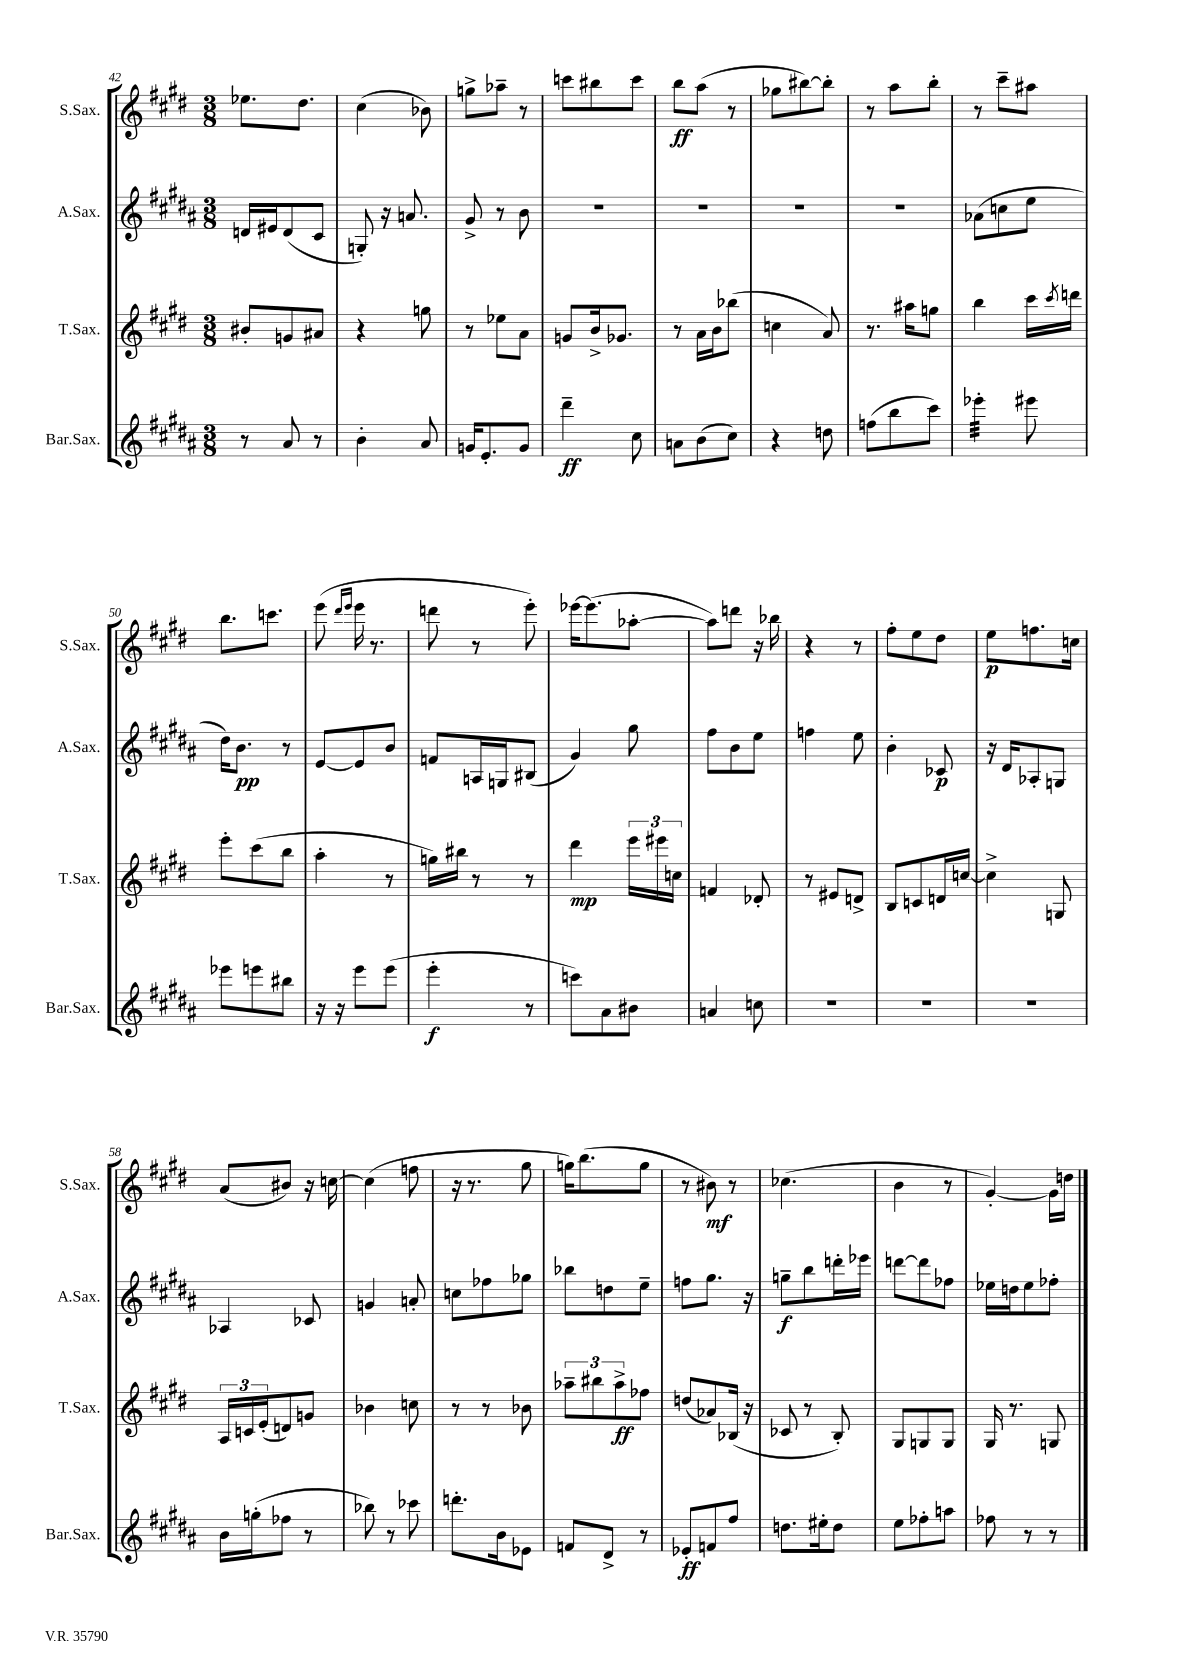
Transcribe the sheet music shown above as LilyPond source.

<<
\new StaffGroup <<
\new Staff = "s0" \with { instrumentName = "S.Sax." shortInstrumentName = "S.Sax." } {
    \clef treble \key e \major \numericTimeSignature \time 3/8
    ees''8. dis''8. |
    cis''4( bes'8) |
    g''8-> aes''8-- r8 |
    c'''8 bis''8 c'''8 |
    b''8\ff a''8( r8 |
    ges''8 bis''8~) bis''8-. |
    r8 a''8 b''8-. |
    r8 cis'''8-- ais''8 |
    b''8. c'''8. |
    e'''8( \grace { dis'''16 e'''16 } e'''16 r8. |
    d'''8 r8 e'''8-.) |
    ees'''16~ ees'''8.( aes''8~-. |
    aes''8) d'''8 r16 bes''16 |
    r4 r8 |
    fis''8-. e''8 dis''8 |
    e''8\p f''8. c''16 |
    a'8( bis'8) r16 c''16~ |
    c''4( f''8 |
    r16 r8. gis''8 |
    g''16) b''8.( g''8 |
    r8 bis'8\mf) r8 |
    ces''4.( |
    b'4 r8 |
    gis'4~-.) gis'16 d''16 \bar "|." |
}
\new Staff = "s1" \with { instrumentName = "A.Sax." shortInstrumentName = "A.Sax." } {
    \clef treble \key b \major \numericTimeSignature \time 3/8
    d'16 eis'16 d'8( cis'8 |
    g8-.) r16 a'8. |
    gis'8-> r8 b'8 |
    R4. |
    R4. |
    R4. |
    R4. |
    aes'8( c''8 e''8 |
    dis''16) b'8.\pp r8 |
    e'8~ e'8 b'8 |
    f'8 a16 g16 bis8( |
    gis'4) gis''8 |
    fis''8 b'8 e''8 |
    f''4 e''8 |
    b'4-. ces'8\p |
    r16 dis'16 aes8-. g8 |
    aes4 ces'8 |
    g'4 a'8-. |
    c''8 fes''8 ges''8 |
    bes''8 d''8 e''8-- |
    f''8 gis''8. r16 |
    g''8--\f b''8 d'''16-. ees'''16 |
    d'''8~ d'''8 fes''8 |
    ees''16 d''16 ees''8 fes''8-. \bar "|." |
}
\new Staff = "s2" \with { instrumentName = "T.Sax." shortInstrumentName = "T.Sax." } {
    \clef treble \key e \major \numericTimeSignature \time 3/8
    bis'8-. g'8 ais'8 |
    r4 g''8 |
    r8 ees''8 a'8 |
    g'8 b'16-> ges'8. |
    r8 a'16 b'16 bes''8( |
    c''4 a'8) |
    r8. ais''16 g''8 |
    b''4 cis'''16 \acciaccatura { cis'''8 } d'''16 |
    e'''8-. cis'''8( b''8 |
    a''4-. r8 |
    g''16) bis''16 r8 r8 |
    dis'''4\mp \tuplet 3/2 { e'''16 eis'''16 c''16 } |
    f'4 des'8-. |
    r8 eis'8 d'8-> |
    b8 c'8 d'16 c''16~ |
    c''4-> g8 |
    \tuplet 3/2 { a16 c'16 e'16-.( } d'8) g'8 |
    bes'4 c''8 |
    r8 r8 bes'8 |
    \tuplet 3/2 { aes''8-- bis''8 aes''8->\ff } fes''8 |
    d''8( aes'8) bes16( r16 |
    ces'8 r8 b8-.) |
    gis8 g8 g8 |
    gis16 r8. g8 \bar "|." |
}
\new Staff = "s3" \with { instrumentName = "Bar.Sax." shortInstrumentName = "Bar.Sax." } {
    \clef treble \key b \major \numericTimeSignature \time 3/8
    r8 ais'8 r8 |
    b'4-. ais'8 |
    g'16 e'8.-. g'8 |
    dis'''4--\ff cis''8 |
    a'8 b'8( cis''8) |
    r4 d''8 |
    f''8( b''8 cis'''8) |
    ees'''4:32-. eis'''8 |
    ees'''8 e'''8 bis''8 |
    r16 r16 e'''8 e'''8( |
    e'''4-.\f r8 |
    c'''8) ais'8 bis'8 |
    a'4 c''8 |
    R4. |
    R4. |
    R4. |
    b'16 g''16-.( fes''8 r8 |
    bes''8) r8 ces'''8 |
    d'''8.-. b'16 ees'8 |
    f'8 dis'8-> r8 |
    ees'8-.\ff f'8 fis''8 |
    d''8. eis''16-. d''8 |
    e''8 fes''8-. a''8 |
    fes''8 r8 r8 \bar "|." |
}
>>
>>
\layout { \context { \Score currentBarNumber = #42 } }
